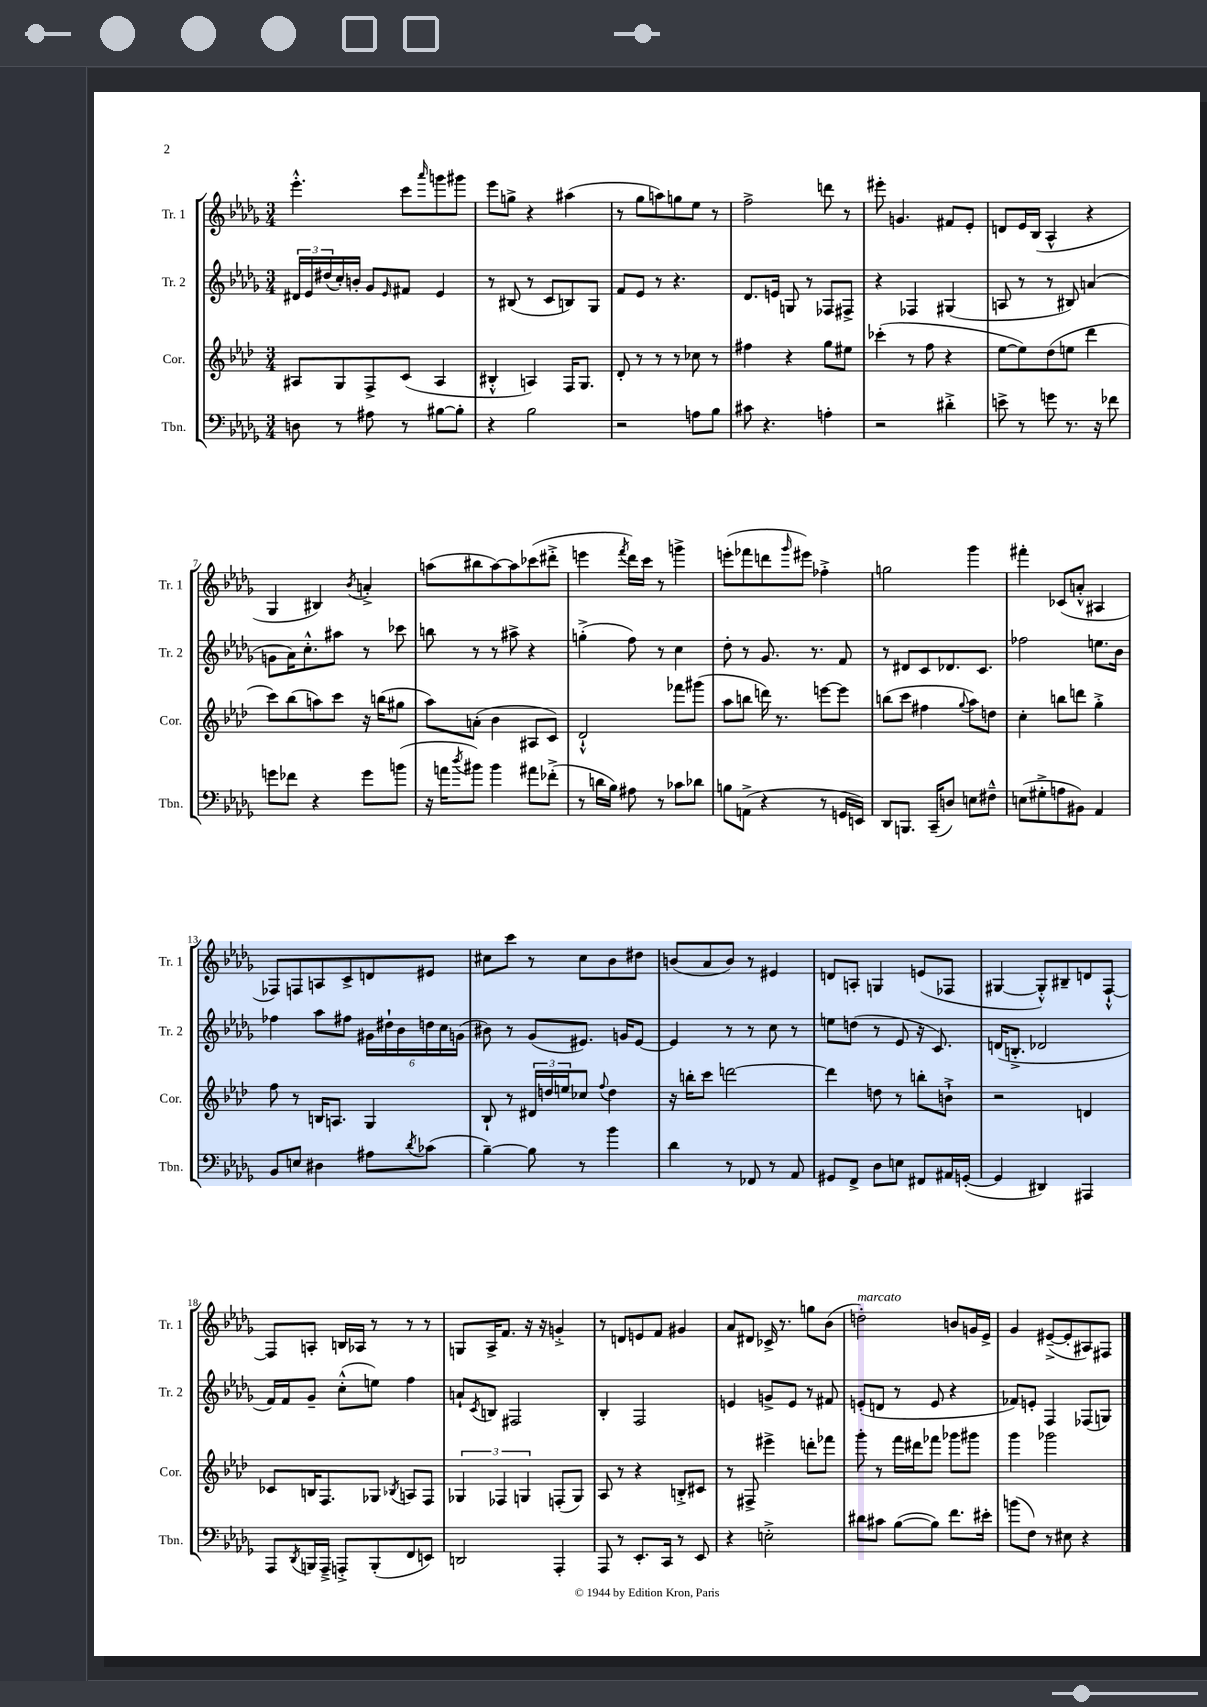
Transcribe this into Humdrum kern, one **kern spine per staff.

**kern	**kern	**kern	**kern
*staff4	*staff3	*staff2	*staff1
*clefF4	*clefG2	*clefG2	*clefG2
*k[b-e-a-d-g-]	*k[b-e-a-d-]	*k[b-e-a-d-g-]	*k[b-e-a-d-g-]
*M3/4	*M3/4	*M3/4	*M3/4
8D	8A#	24d#	4.eee-'^^
.	.	24e-	.
.	.	(24dd#	.
8r	8G	16cc')	.
.	.	16b'	.
8A#	8F^	8g-	.
.	.	16qqe-	.
8r	(8c	8f#	8ccc
.	.	.	16qqaaa-
[8B#	4A#	4e-	8ggg
8B#']	.	.	8ggg#
=	=	=	=
4r	4B#'^^	8r	8eee-
.	.	(8B#	8gg^
2B-	4A)	8r	4r
.	.	8c	.
.	16F	8B)	(4aa#
.	8.G	.	.
.	.	8G-	.
=	=	=	=
2r	8d-'	8f	8r
.	8r	8e-	8gg-
.	8r	8r	8aa)
.	8r	4.r	8gg
8A	8cc-	.	8ee-
8B-	8r	.	8r
=	=	=	=
8c#	4ff#	8.d-	2ff^
4.r	.	.	.
.	.	16e	.
.	4r	8G	.
.	.	8r	.
4A'	8gg	8F-	8ddd
.	8ee#	8F#^	8r
=	=	=	=
2r	(4ccc-'	4r	8eee#'
.	.	.	4.g
.	8r	4F-	.
.	8ff	.	.
4d#'^	4r	(4G#	8f#
.	.	.	8e-'
=	=	=	=
8e^	[8ee-	8A	8d
8r	8ee-])	8r	16e-
.	.	.	(16B-
8g	(8dd-	8r	4A-^^
8.r	8ee	8B#)	.
.	4ddd-	(4a	4r
16r	.	.	.
8f-	.	.	.
=	=	=	=
8g	8ccc)	8g	4G-
8f-	(8bb-	16a-)	.
.	.	8.cc'^^	.
4r	8aa)	.	4B#)
.	8ccc	8aa#	.
.	.	.	8qb-
8g	16r	8r	4a'^
.	(16bb	.	.
(8b	8gg#	8ccc-	.
=	=	=	=
16r	8aa-)	8bb	(8aa
16a	.	.	.
8qdd-	.	.	.
8b#)	(8a'	8r	8bb#
4b#	4b-	8r	[8aa)
.	.	8aa#^	8aa]
8a#	8A#	4r	(8ccc-
(8f-'^	8c)	.	8ddd#'^
=	=	=	=
8r	2d-`^^	(4gg'^	4eee
16d	.	.	.
16B-)	.	.	.
.	.	.	8qfff
8A#	.	8ff)	16ddd-)
.	.	.	16ccc
8r	.	8r	8r
8c-	8fff-	4cc	4ggg^
8d-	(8ggg#	.	.
=	=	=	=
8B	8aa-	8dd-'	(8eee'
(8AA^	8bb	8r	8fff-
4r	16ddd)	8.g-	8ddd
.	8.r	.	.
.	.	.	16qqggg-
.	.	.	8eee#)
.	.	8.r	.
8r	[8eee	.	4ff-'^
16GG	8eee]	8f	.
16EE)	.	.	.
=	=	=	=
8DD-	(8bb	8r	2gg
8.BBB	8ccc	8d#	.
.	4ff#	8c	.
(16CC~	.	.	.
8D)	.	8.d-	.
.	8qqgg	.	.
8E	8aa-)	.	4ggg-
.	.	8.c	.
8F#~^^	8dd	.	.
=	=	=	=
(8E	4cc'	2ff-	4fff#'
8G#'^	.	.	.
8A	8bb	.	(8c-
8BB#)	8ddd	.	8a'^^
4AA-	4gg'^	8.ee	4A#
.	.	16b-	.
=	=	=	=
8BB-	8ff	4ff-	8F-)
8E	8r	.	8F
4D#	16B	8aa-	8A
.	8.A	.	.
.	.	8ff#	8c^
8A#	4G	24g#	8d
.	.	24dd#`	.
.	.	24b-	.
8qd-	.	.	.
(8c-	.	24dd	8e#
.	.	24cc	.
.	.	(24g	.
=	=	=	=
[4B-~)	8B-`	8b#)	8cc#
.	8r	8r	8ccc
8B-]	24d#	(8g-	8r
.	24dd	.	.
.	24ee	.	.
8r	8cc-	8.e#)	8cc#
.	8qqff	.	.
4b-	4dd	.	8b-
.	.	16g	.
.	.	[8e#	8dd#
=	=	=	=
4d-	16r	4e#]	(8b
.	16bb'	.	.
.	8ccc	.	8a-
8r	[2ddd	8r	8b)
8FF-	.	8r	8r
8r	.	8cc	4e#
8AA-	.	8r	.
=	=	=	=
8GG#	4ddd]	8ee	8d
8FF^	.	(8dd	8A'
8D-	8dd	8r	4G
8E	8r	8e-	.
8FF#	8bb'	16r	(8e
.	.	8.c)	.
16AA#	8b`^	.	8F-
([16GG'	.	.	.
=	=	=	=
4GG]	2r	(16d	[4G#
.	.	8.B'^	.
4DD#)	.	2d-	8G#'^^])
.	.	.	8B#~
4AAA#	4d	.	8d
.	.	.	[8F`^^
=	=	=	=
8AAA-	8c-	16f)	8F]
.	.	16f	.
8qDD-	.	.	.
16BBB	16B	8g-~	8A'
16AAA-~^	8.F	.	.
8AAA'^	.	(8cc'^^	16B
.	.	.	16A-
(8BBB'	8G-	8ee)	8r
.	8qB-	.	.
8FF	8A	4ff	8r
8EE)	8F	.	8r
=	=	=	=
2DD	6G-	8a`	8G
.	.	8qc	.
.	.	8B	16A-^
.	6F-	.	.
.	.	.	8.f
.	.	2F#	.
.	6G	.	.
.	.	.	16r
.	.	.	16r
4AAA-'	(8F'	.	4g'^
.	8G)	.	.
=	=	=	=
8AAA-	8A-	4B-'	8r
8r	8r	.	8d
8.EE-'	4r	2F	8e
.	.	.	8f
16CC	.	.	.
8r	8B'^	.	4g#
8EE-	8c#	.	.
=	=	=	=
4r	8r	4e	8a-
.	8F#^	.	8d#
2E'^	4eee#^	8g^	16c-^
.	.	.	8.r
.	.	8e	.
.	8ddd'	8r	8gg
.	8fff-	8f#	(8b-
=	=	=	=
8d#	8ggg'	(8e'	2dd')
8c#	8r	8d	.
([8B-	16fff	8r	.
.	16ddd#	.	.
8B-])	8fff-	8e	.
8.f	8ggg-	4r	8b
.	8ggg#	.	16g
16e#'	.	.	16e-^
=	=	=	=
(8b	4ggg	8f-)	4g-
8F)	.	8e'	.
8r	2ggg-	4F	([8e#~^
8E#	.	.	8e#']
4r	.	(8F-	8A#)
.	.	8G)	8F#
==	==	==	==
*-	*-	*-	*-
